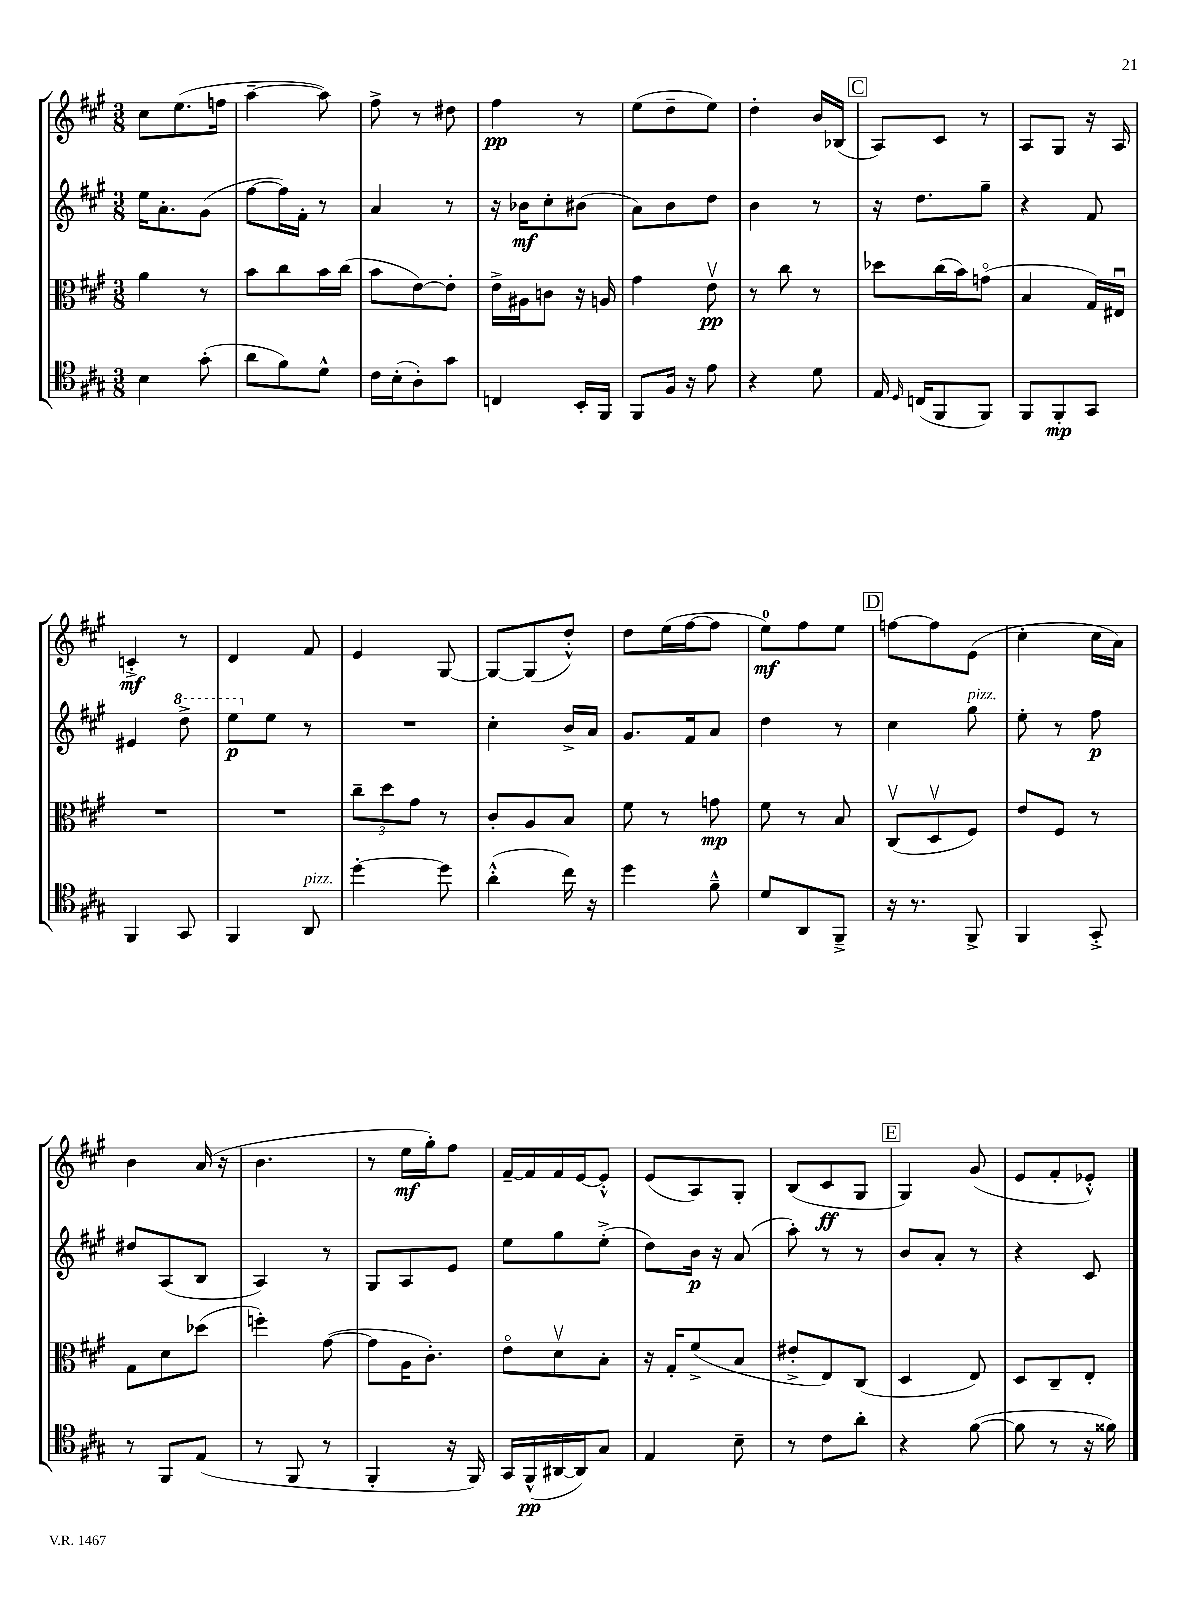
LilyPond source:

<<
\new StaffGroup <<
\new Staff = "s0" {
    \clef treble \key a \major \numericTimeSignature \time 3/8
    \autoBeamOff cis''8[ e''8.( f''16] |
    a''4~-- a''8) |
    fis''8-> r8 dis''8 |
    fis''4\pp r8 |
    e''8[( d''8-- e''8]) |
    d''4-. b'16[ bes16]( |
    \mark \markup { \box "C" } a8[) cis'8] r8 |
    a8[ gis8] r16 a16 |
    c'4-.->\mf r8 |
    d'4 fis'8 |
    e'4 gis8~ |
    gis8[~ gis8( d''8]-.-^) |
    d''8[ e''16( fis''16~ fis''8] |
    e''8[-0\mf) fis''8 e''8] |
    \mark \markup { \box "D" } f''8[~ f''8 e'8]( |
    cis''4-. cis''16[ a'16]) |
    b'4 a'16( r16 |
    b'4. |
    r8 e''16[\mf gis''16-.) fis''8] |
    fis'16[~-- fis'16 fis'16 e'16~ e'8]-.-^ |
    e'8[( a8) gis8]-. |
    b8[( cis'8\ff gis8] |
    \mark \markup { \box "E" } gis4) gis'8( |
    e'8[ fis'8-. ees'8]-.-^) \bar "|." |
}
\new Staff = "s1" {
    \clef treble \key a \major \numericTimeSignature \time 3/8
    \autoBeamOff e''16[ a'8.-. gis'8]( |
    fis''8[~ fis''16) fis'16]-. r8 |
    a'4 r8 |
    r16 bes'16[\mf cis''8-. bis'8]( |
    a'8[) b'8 d''8] |
    b'4 r8 |
    \mark \markup { \box "C" } r16 d''8.[ gis''8]-- |
    r4 fis'8 |
    eis'4 \ottava #1 d'''8-> |
    e'''8[\p \ottava #0 e''8] r8 |
    R4. |
    cis''4-. b'16[-> a'16] |
    gis'8.[ fis'16 a'8] |
    d''4 r8 |
    \mark \markup { \box "D" } cis''4 gis''8^\markup { \italic "pizz." } |
    e''8-. r8 fis''8\p |
    dis''8[ a8( b8] |
    a4) r8 |
    gis8[ a8 e'8] |
    e''8[ gis''8 e''8]-.->( |
    d''8[) b'16]\p r16 a'8( |
    a''8-.) r8 r8 |
    \mark \markup { \box "E" } b'8[ a'8]-. r8 |
    r4 cis'8 \bar "|." |
}
\new Staff = "s2" {
    \clef alto \key a \major \numericTimeSignature \time 3/8
    \autoBeamOff a'4 r8 |
    b'8[ cis''8 b'16 cis''16]( |
    b'8[ e'8~) e'8]-. |
    e'16[-> ais16 c'8] r16 a16 |
    gis'4 e'8\upbow\pp |
    r8 cis''8 r8 |
    \mark \markup { \box "C" } des''8[ cis''16( b'16) g'8]\flageolet( |
    b4 gis16[) eis16]\downbow |
    R4. |
    R4. |
    \tuplet 3/2 { cis''8[-- d''8 gis'8] } r8 |
    cis'8[-. a8 b8] |
    fis'8 r8 g'8\mp |
    fis'8 r8 b8 |
    \mark \markup { \box "D" } cis8[\upbow( d8\upbow fis8]) |
    e'8[ fis8] r8 |
    gis8[ d'8 des''8]( |
    f''4-.) gis'8~( |
    gis'8[ a16 cis'8.]-.) |
    e'8[\flageolet d'8\upbow b8]-. |
    r16 gis16[-. fis'8->( b8] |
    eis'8[-.-> e8) cis8]( |
    \mark \markup { \box "E" } d4 e8) |
    d8[ cis8-- e8]-. \bar "|." |
}
\new Staff = "s3" {
    \clef tenor \key a \major \numericTimeSignature \time 3/8
    \autoBeamOff b4 gis'8-.( |
    a'8[ fis'8) d'8]-^ |
    cis'16[ b16-.( a8-.) gis'8] |
    c4 b,16[-. fis,16] |
    fis,8[ fis16] r16 e'8 |
    r4 d'8 |
    \mark \markup { \box "C" } e16 \grace { d16 } c16[( fis,8 fis,8]) |
    fis,8[ fis,8-.\mp gis,8] |
    fis,4 gis,8 |
    fis,4 a,8^\markup { \italic "pizz." } |
    d''4~-. d''8 |
    a'4-.-^( cis''16) r16 |
    d''4 fis'8---^ |
    d'8[ a,8 fis,8]---> |
    \mark \markup { \box "D" } r16 r8. fis,8-> |
    fis,4 gis,8-.-> |
    r8 fis,8[ e8]( |
    r8 fis,8 r8 |
    fis,4-. r16 fis,16) |
    gis,16[ fis,16-^\pp( ais,16~ ais,16) gis8] |
    e4 b8-- |
    r8 cis'8[ a'8]-. |
    \mark \markup { \box "E" } r4 fis'8~( |
    fis'8 r8 r16 fisis'16) \bar "|." |
}
>>
>>
\layout { \context { \Score \remove "Bar_number_engraver" } }
